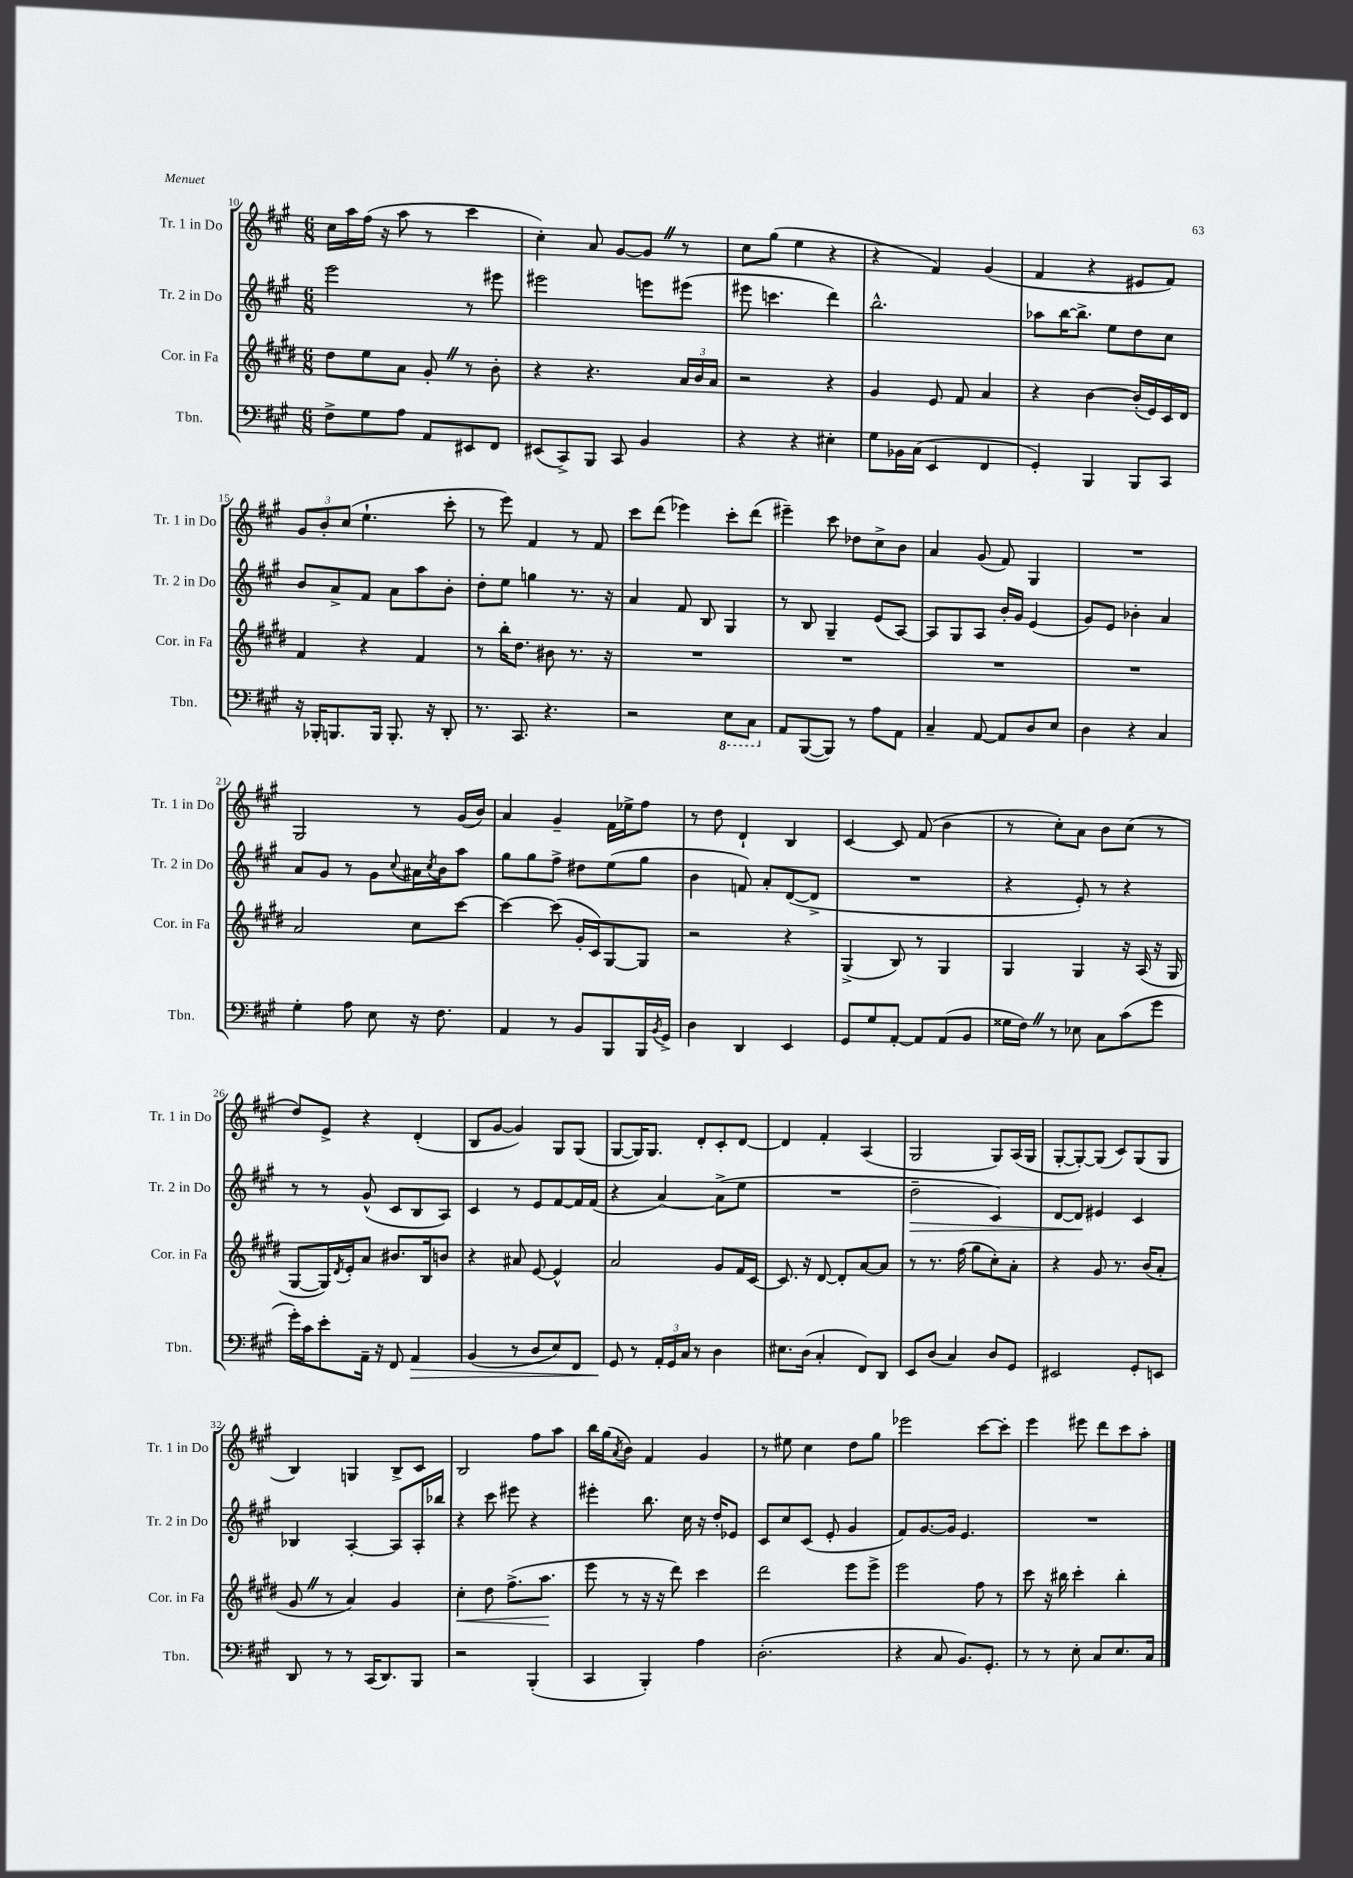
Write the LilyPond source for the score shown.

<<
\new StaffGroup <<
\new Staff = "s0" \with { instrumentName = "Tr. 1 in Do" shortInstrumentName = "Tr. 1 in Do" } {
    \clef treble \key a \major \numericTimeSignature \time 6/8
    cis''16 a''16 fis''16( r16 a''8 r8 cis'''4 |
    cis''4-.) a'8 gis'8~ gis'8 \once \override BreathingSign.text = \markup { \musicglyph "scripts.caesura.straight" } \breathe r8 |
    cis''8 gis''8( e''4 r4 |
    r4 fis'4) gis'4( |
    fis'4 r4 eis'8 fis'8) |
    \tuplet 3/2 { gis'8 b'8-. cis''8( } e''4.-! cis'''8-. |
    r8 e'''8) fis'4 r8 fis'8 |
    cis'''8 d'''8( ees'''4) cis'''8-. d'''8( |
    eis'''4--) cis'''8 des''8 cis''8-> b'8 |
    a'4 gis'8( fis'8) gis4 |
    R2. |
    gis2 r8 gis'16( b'16) |
    a'4 gis'4-- fis'16 ees''16-> fis''8 |
    r8 d''8 d'4-! b4 |
    cis'4~ cis'8 fis'8( b'4 |
    r8 cis''8-.) a'8 b'8 cis''8( r8 |
    d''8) e'8-> r4 d'4-.( |
    b8 gis'8~ gis'4) gis8 gis8( |
    gis8~ gis16) gis8. d'8-. cis'8-. d'8~ |
    d'4 fis'4-. a4( |
    gis2 gis8) a16( gis16 |
    gis8~-. gis8~-.) gis8( cis'8) gis8( gis8 |
    b4) g4 b8-> cis'8 |
    b2 fis''8 a''8 |
    b''16 gis''16( \acciaccatura { a'8 } b'8) fis'4 gis'4 |
    r8 eis''8 cis''4 d''8 gis''8 |
    ees'''2 cis'''8~ cis'''8-. |
    e'''4 eis'''8 d'''8 cis'''8 a''8-. \bar "|." |
}
\new Staff = "s1" \with { instrumentName = "Tr. 2 in Do" shortInstrumentName = "Tr. 2 in Do" } {
    \clef treble \key a \major \numericTimeSignature \time 6/8
    e'''2 r8 eis'''8 |
    eis'''2 e'''8 eis'''8( |
    eis'''8 c'''4. d'''4) |
    b''2.-^ |
    aes''8 b''16~ b''8.-> e''8 d''8 cis''8 |
    b'8 a'8-> fis'8 a'8 a''8 b'8-. |
    d''8-. e''8 g''4 r8. r16 |
    a'4 fis'8 b8 gis4 |
    r8 b8 gis4-- e'8( a8~) |
    a8 gis8 a8 b'16-. gis'16 e'4( |
    gis'8) e'8 bes'4-. a'4 |
    a'8 gis'8 r8 gis'8 \appoggiatura { cis''8 } ais'16 \acciaccatura { cis''8 } b'16 a''8 |
    gis''8 gis''8 fis''8-> dis''8 e''8( gis''8 |
    b'4 f'8) a'8-. d'8~( d'8-> |
    R2. |
    r4 e'8-.) r8 r4 |
    r8 r8 gis'8-^( cis'8 b8 a8) |
    cis'4 r8 e'8 fis'8~ fis'16 fis'16( |
    r4 a'4~) a'8->( e''8 |
    R2. |
    d''2--\> cis'4) |
    d'8~ d'8\! eis'4 cis'4 |
    bes4 a4~-. a8 a16-. bes''16 |
    r4 cis'''8 eis'''8 r4 |
    eis'''4-. b''8. cis''16 r16 d''16-. ees'8 |
    cis'8 cis''8 cis'8( e'8-. gis'4 |
    fis'8) gis'8.~ gis'16 e'4. |
    R2. \bar "|." |
}
\new Staff = "s2" \with { instrumentName = "Cor. in Fa" shortInstrumentName = "Cor. in Fa" } {
    \clef treble \key e \major \numericTimeSignature \time 6/8
    dis''8 e''8 a'8 gis'8-. \once \override BreathingSign.text = \markup { \musicglyph "scripts.caesura.straight" } \breathe r8 b'8-. |
    r4 r4. \tuplet 3/2 { a'16 b'16 a'16 } |
    r2 r4 |
    gis'4 e'8 fis'8 a'4 |
    r4 b'4~ b'16-.( e'16) cis'16 dis'16 |
    fis'4 r4 fis'4 |
    r8 b''16-. dis''8. bis'8 r8. r16 |
    R2. |
    R2. |
    R2. |
    R2. |
    a'2 cis''8 cis'''8~ |
    cis'''4~ cis'''8( gis'16-. cis'16) gis8~ gis8 |
    r2 r4 |
    gis4->( b8) r8 gis4 |
    gis4 gis4 r16 a16( r16 gis16 |
    gis8~ gis16) \acciaccatura { dis'8 } e'16-. a'8 bis'8. b16 b'8 |
    r4 ais'8 e'8~ e'4-^ |
    a'2 gis'8 fis'16 cis'16~ |
    cis'8. r16 dis'8~ dis'8-. a'8~ a'8 |
    r8 r8. fis''16( gis''8 cis''8-.) a'8-. |
    r4 gis'8 r8. b'16( a'8-. |
    gis'8 \once \override BreathingSign.text = \markup { \musicglyph "scripts.caesura.straight" } \breathe r8 a'4) gis'4 |
    cis''4-.\< dis''8 fis''8.->( a''8.\! |
    e'''8 r8 r16 r16 dis'''8) cis'''4 |
    dis'''2 e'''8 e'''8-> |
    e'''2 fis''8 r8 |
    cis'''8 r16 bis''16 cis'''4-. bis''4-. \bar "|." |
}
\new Staff = "s3" \with { instrumentName = "Tbn." shortInstrumentName = "Tbn." } {
    \clef bass \key a \major \numericTimeSignature \time 6/8
    fis8-> gis8 a8 a,8 eis,8 fis,8 |
    eis,8( cis,8->) b,,8 cis,8 b,4 |
    r4 r4 eis4-. |
    gis8 bes,16 cis16( e,4 fis,4 |
    gis,4-.) b,,4 b,,8 cis,8 |
    r16 bes,,16-. b,,8. b,,16 b,,8.-. r16 d,8-. |
    r8. cis,8. r4. |
    r2 \ottava #-1 e,8 cis,8 \ottava #0 |
    a,8 b,,8~( b,,8) r8 a8 a,8 |
    cis4-- a,8~ a,8 d8 e8 |
    d4 r4 cis4 |
    gis4-. a8 e8 r16 fis8. |
    a,4 r8 b,8 b,,8 b,,16 \acciaccatura { b,8 } gis,16-> |
    d4 d,4 e,4 |
    gis,8 gis8 a,8~-. a,8 a,8( b,8 |
    gisis16 fis16) \once \override BreathingSign.text = \markup { \musicglyph "scripts.caesura.straight" } \breathe r8 ees8 cis8 cis'8( gis'8 |
    gis'16-.) cis'16 e'8-. a,16-- r16 fis,8 a,4\> |
    b,4( r8 d8 e8) fis,8 |
    gis,8\! r8 \tuplet 3/2 { a,16-. gis,16 cis16 } r8 d4 |
    eis8. d16( cis4-. fis,8) d,8 |
    e,8 d8( cis4) d8 gis,8 |
    eis,2 gis,8-. e,8 |
    d,8 r8 r8 cis,16( d,8.) b,,8 |
    r2 b,,4-.( |
    cis,4 b,,4-.) a4 |
    d2.-.( |
    r4 cis8 b,8.) gis,8.-. |
    r8 r8 e8-. cis8 e8. cis16 \bar "|." |
}
>>
>>
\layout { \context { \Score currentBarNumber = #10 } }
